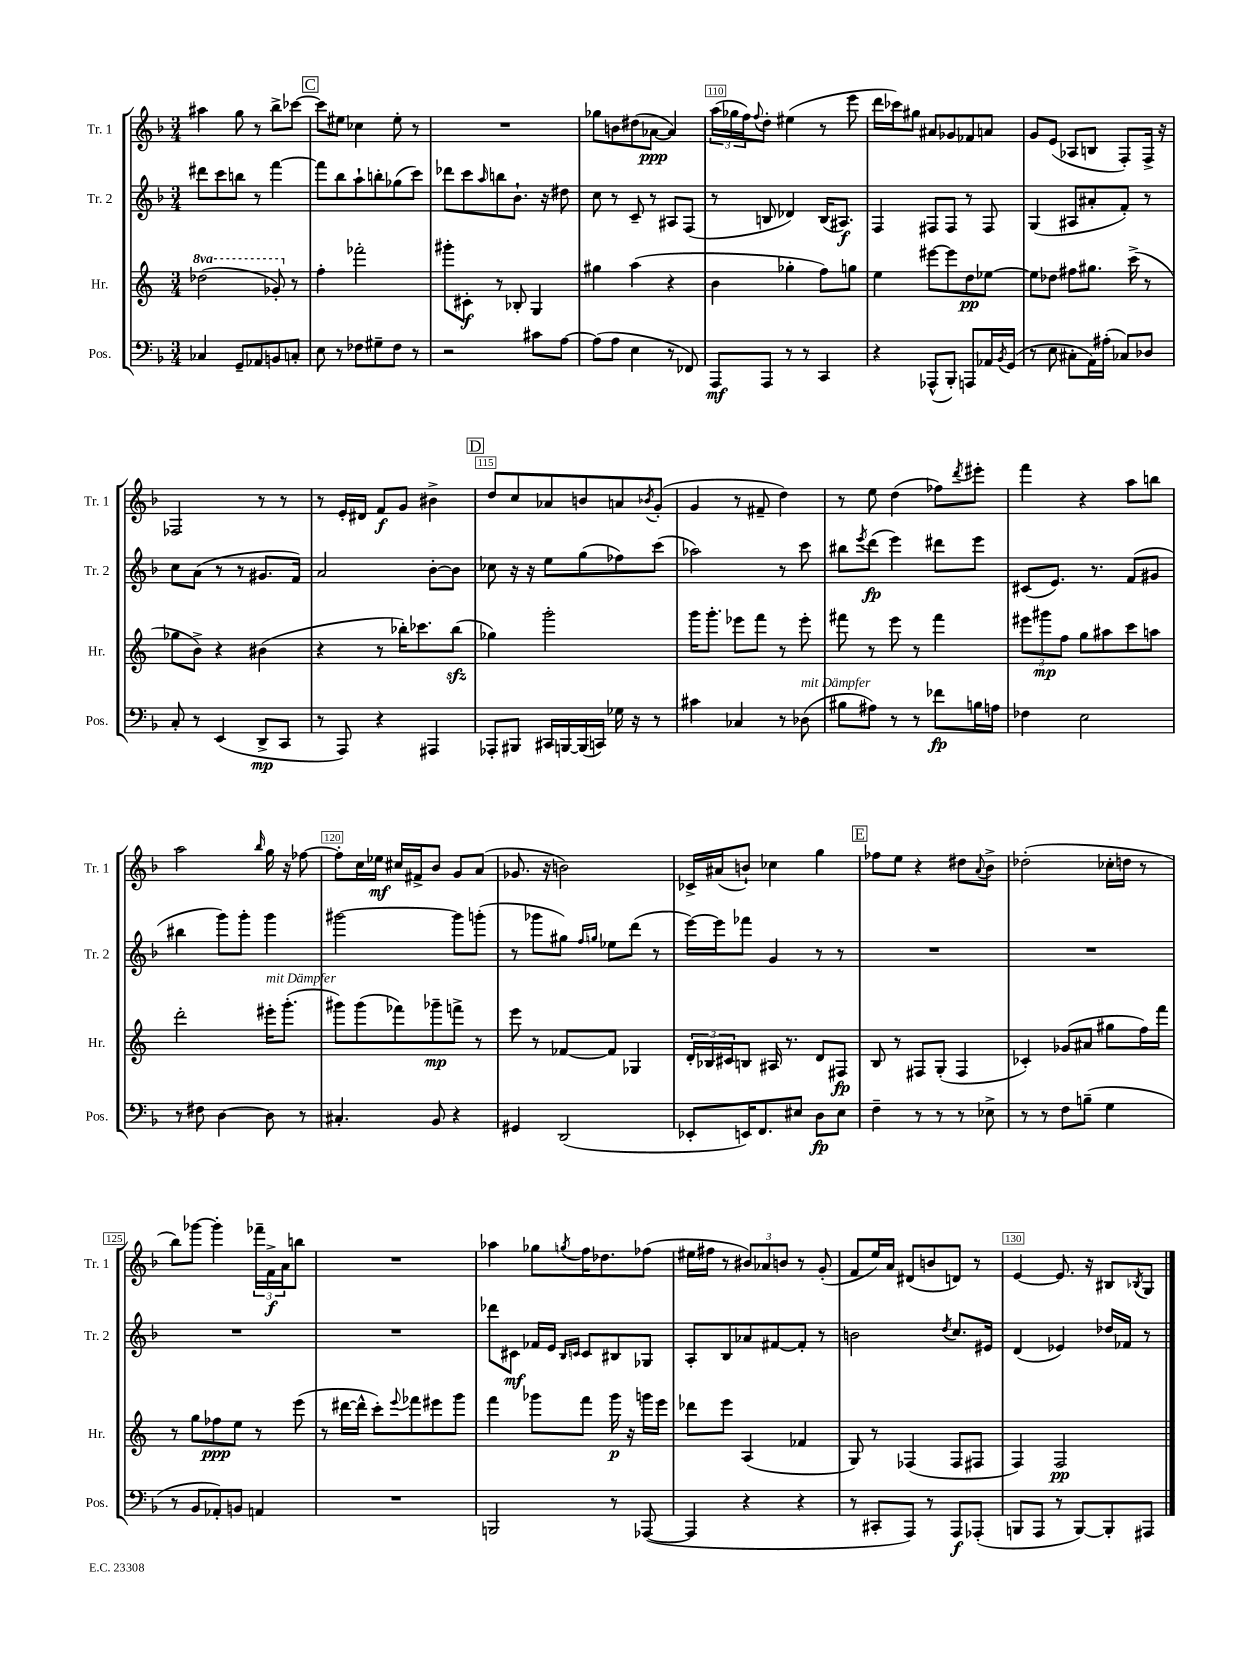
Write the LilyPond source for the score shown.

<<
\new StaffGroup <<
\new Staff = "s0" \with { instrumentName = "Tr. 1" shortInstrumentName = "Tr. 1" } {
    \clef treble \key f \major \numericTimeSignature \time 3/4
    ais''4 g''8 r8 bes''8-> ces'''8~ |
    \mark \markup { \box "C" } ces'''8 eis''8 ces''4 eis''8-. r8 |
    R2. |
    ges''8 b'8 dis''8( aes'8~\ppp aes'4) |
    \tuplet 3/2 { a''16( ges''16 f''16) } \appoggiatura { f''8 } d''8-. eis''4( r8 e'''8 |
    d'''16 ces'''16) gis''8 ais'8 ges'8 fes'8 a'8 |
    g'8 e'8( aes8 b8 f8-.) f16-> r16 |
    fes2 r8 r8 |
    r8 e'16-. dis'16 f'8\f g'8 bis'4-> |
    \mark \markup { \box "D" } d''8 c''8 aes'8 b'8 a'8 \acciaccatura { bes'8 } g'8-.( |
    g'4 r8 fis'8-- d''4) |
    r8 e''8 d''4( fes''8) \acciaccatura { d'''8 } eis'''8-. |
    f'''4 r4 a''8 b''8 |
    a''2 \grace { bes''16 } g''16 r16 fes''8~ |
    fes''8-. c''16 ees''16\mf cis''16 fis'16-> bes'8 g'8 a'8( |
    ges'8. r16 b'2) |
    ces'16-> ais'16( b'8-!) ces''4 g''4 |
    \mark \markup { \box "E" } fes''8 e''8 r4 dis''8 \appoggiatura { a'8 } bes'8-> |
    des''2-.( ces''16-. d''16 r8 |
    bes''8) ges'''8~ ges'''4-. \tuplet 3/2 { fes'''16-- f'16->\f a'16 } b''8 |
    R2. |
    aes''4 ges''8 \acciaccatura { g''8 } f''16 des''8. fes''8( |
    eis''16 fis''16 r8 \tuplet 3/2 { bis'8) aes'8 b'8 } r8 g'8-.( |
    f'8 e''16) a'16 dis'8( b'8 d'8) r8 |
    e'4~ e'8. r16 bis8 \acciaccatura { bes8 } g8 \bar "|." |
}
\new Staff = "s1" \with { instrumentName = "Tr. 2" shortInstrumentName = "Tr. 2" } {
    \clef treble \key f \major \numericTimeSignature \time 3/4
    dis'''8 c'''8 b''8 r8 f'''4~ |
    \mark \markup { \box "C" } f'''8 bes''8 a''8-! b''8-. ges''8( c'''8) |
    des'''8 c'''8 \grace { a''16 } b''8 bes'8.-! r16 dis''8 |
    c''8 r8 c'8-- r8 ais8 f8( |
    r8 b8 des'4) b16( ais8.\f) |
    f4 fis8 fis8 r8 fis8 |
    g4( ais8 ais'8-. f'8-.) r8 |
    c''8 a'8( r8 r8 gis'8. f'16) |
    a'2 bes'8~-. bes'8 |
    \mark \markup { \box "D" } ces''8 r16 r16 e''8 g''8( fes''8) c'''8( |
    aes''2) r8 c'''8 |
    bis''8 \acciaccatura { e'''8 } d'''8\fp( e'''4) dis'''8 e'''8 |
    cis'8( e'8.) r8. f'8( gis'8 |
    bis''4 g'''8) g'''8-. g'''4 |
    gis'''2~ gis'''8 g'''8-.( |
    r8 ges'''8 gis''8) \grace { f''16 g''16 } ees''8 d'''8( r8 |
    e'''16~) e'''16 fes'''8 g'4 r8 r8 |
    \mark \markup { \box "E" } R2. |
    R2. |
    R2. |
    R2. |
    des'''8 cis'8\mf fes'16 e'16 \grace { bes16 c'16 } c'8 bis8 ges8 |
    a8-. bes8 aes'8 fis'8~ fis'8-. r8 |
    b'2 \acciaccatura { d''8 } c''8. eis'16 |
    d'4( ees'4) des''16 fes'16 r8 \bar "|." |
}
\new Staff = "s2" \with { instrumentName = "Hr." shortInstrumentName = "Hr." } {
    \clef treble \key c \major \numericTimeSignature \time 3/4 \set Staff.ottavationMarkups = #ottavation-simple-ordinals
    \ottava #1 des'''2( ges''8-.) \ottava #0 r8 |
    \mark \markup { \box "C" } f''4-. fes'''2-. |
    gis'''8-. cis'8-.\f r8 bes8-. g4 |
    gis''4 a''4( r4 |
    b'4 ges''4-. f''8) g''8 |
    e''4 eis'''8~ eis'''8 d''8\pp ees''8~ |
    ees''8 des''8 fis''8 gis''8. c'''16->( r8 |
    ges''8 b'8->) r4 bis'4( |
    r4 r8 bes''16-.) ces'''8. bes''8\sfz( |
    \mark \markup { \box "D" } ges''4) g'''2-. |
    g'''16 g'''8.-. ees'''8 f'''8 r8 ees'''8-. |
    fis'''8 r8 e'''8 r8 fis'''4 |
    \tuplet 3/2 { eis'''8 gis'''8\mp f''8 } g''8 ais''8 c'''8 a''8 |
    d'''2-. eis'''16-.^\markup { \italic "mit Dämpfer" } g'''8.-.( |
    gis'''8) gis'''8( fes'''8) ges'''8--\mp f'''8-> r8 |
    e'''8 r8 fes'8~ fes'8 ges4 |
    \tuplet 3/2 { d'16-. bes16 cis'16 } b8 ais16 r8. d'8 fis8\fp |
    \mark \markup { \box "E" } b8 r8 fis8 g8-.( fis4 |
    ces'4-.) ges'8( ais'8 gis''8 f''16) f'''16 |
    r8 g''8 fes''8\ppp e''8 r8 e'''8( |
    r8 dis'''16~ dis'''16-^ c'''8-.) \appoggiatura { e'''8 } fes'''8 eis'''8 g'''8 |
    f'''4 ges'''8 f'''8 ges'''16\p r16 g'''16 e'''16 |
    des'''8 e'''8 a4( fes'4 |
    g8) r8 fes4( fes8 fis8 |
    f4) f2\pp \bar "|." |
}
\new Staff = "s3" \with { instrumentName = "Pos." shortInstrumentName = "Pos." } {
    \clef bass \key f \major \numericTimeSignature \time 3/4
    ces4 g,8-- aes,8 b,8 c8-. |
    \mark \markup { \box "C" } e8 r8 fes8 gis8-- fes8 r8 |
    r2 cis'8 a8~ |
    a8( a8 e4 r8 fes,8) |
    a,,8\mf a,,8 r8 r8 c,4 |
    r4 aes,,8-^( bes,,8-.) a,,8 aes,16 \acciaccatura { bes,8 } g,16( |
    r8 e8 cis8-. a,16) ais16-.( ces8) des8 |
    c8-. r8 e,4( d,8->\mp c,8 |
    r8 a,,8) r4 ais,,4 |
    \mark \markup { \box "D" } aes,,8-. bis,,8 cis,16 b,,16~ b,,16( c,16) ges16 r16 r8 |
    cis'4 ces4 r8 des8^\markup { \italic "mit Dämpfer" }( |
    bis8 ais8) r8 r8 fes'8\fp b16 a16 |
    fes4 e2 |
    r8 fis8 d4~ d8 r8 |
    cis4.-. bes,8 r4 |
    gis,4 d,2( |
    ees,8-. e,16) f,8. eis8 d8\fp eis8 |
    \mark \markup { \box "E" } f4-- r8 r8 r8 ees8-> |
    r8 r8 f8 b8--( g4 |
    r8 bes,8 aes,8-.) b,8 a,4 |
    R2. |
    b,,2 r8 aes,,8~( |
    aes,,4 r4 r4 |
    r8 cis,8-. a,,8) r8 a,,8\f aes,,8-.( |
    b,,8 a,,8 r8 b,,8~) b,,8-. ais,,8 \bar "|." |
}
>>
>>
\layout { \context { \Score currentBarNumber = #106 \override BarNumber.break-visibility = ##(#f #t #t) barNumberVisibility = #(every-nth-bar-number-visible 5) \override BarNumber.stencil = #(make-stencil-boxer 0.1 0.3 ly:text-interface::print) } }
